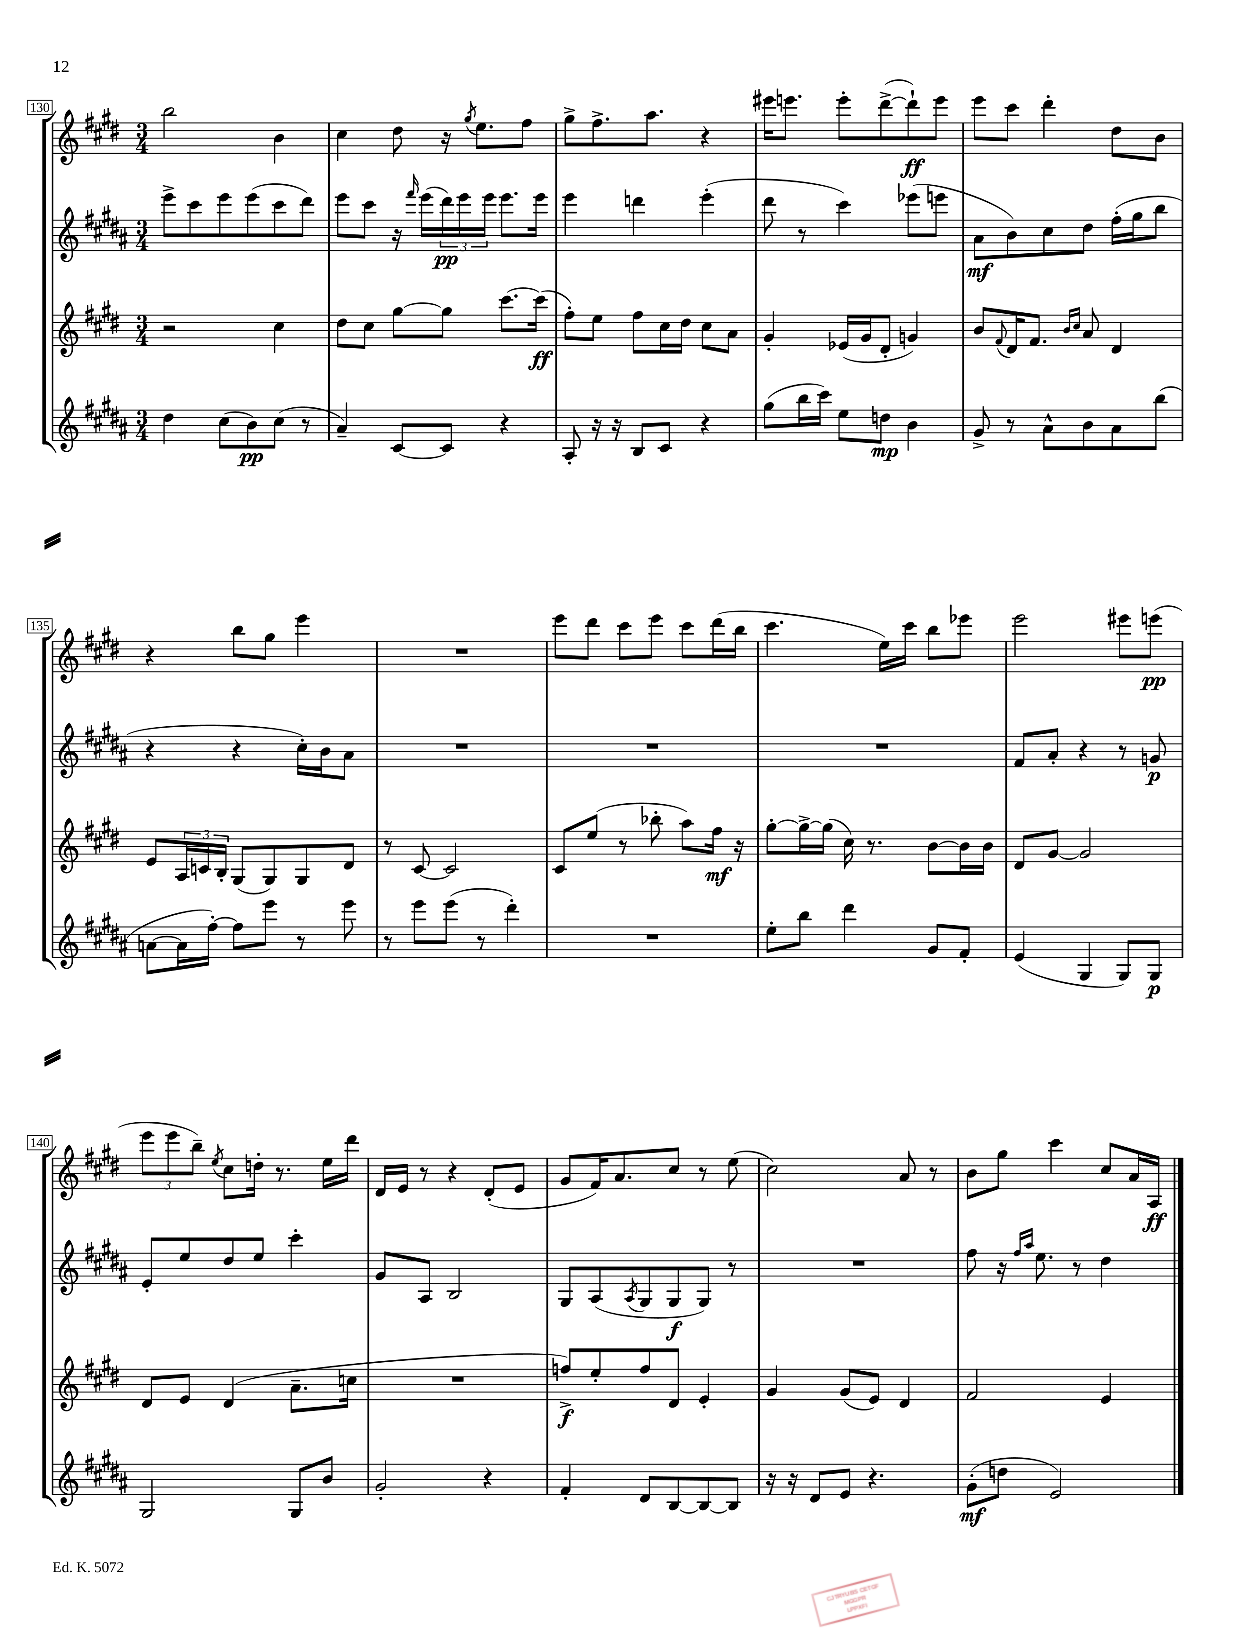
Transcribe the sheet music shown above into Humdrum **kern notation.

**kern	**kern	**kern	**kern
*staff4	*staff3	*staff2	*staff1
*clefG2	*clefG2	*clefG2	*clefG2
*k[f#c#g#d#a#]	*k[f#c#g#d#]	*k[f#c#g#d#a#]	*k[f#c#g#d#]
*M3/4	*M3/4	*M3/4	*M3/4
4dd#	2r	8eee^	2bb
.	.	8ccc#	.
(8cc#	.	8eee	.
8b)	.	(8eee	.
(8cc#	4cc#	8ccc#	4b
8r	.	8ddd#)	.
=	=	=	=
4a#~)	8dd#	8eee	4cc#
.	8cc#	8ccc#	.
[8c#	[8gg#	16r	8dd#
.	.	16qqfff#	.
.	.	(16eee	.
8c#]	8gg#]	24ddd#)	16r
.	.	24eee	.
.	.	.	8qgg#
.	.	.	8.ee
.	.	24eee	.
4r	[8.ccc#	8.eee	.
.	.	.	8ff#
.	(16ccc#]	16eee	.
=	=	=	=
8A#'	8ff#')	4eee	8gg#^
16r	8ee	.	8.ff#^
16r	.	.	.
8B	8ff#	4ddd	.
.	.	.	8.aa
8c#	16cc#	.	.
.	16dd#	.	.
4r	8cc#	(4eee'	4r
.	8a	.	.
=	=	=	=
(8gg#	4g#'	8ddd#	16eee#
.	.	.	8.eee
16bb	.	8r	.
16ccc#)	.	.	.
8ee	(16e-	4ccc#)	8eee'
.	16g#	.	.
8dd	8d#'	.	([8ddd#^
4b	4g)	(8eee-	8ddd#`])
.	.	8eee	8eee
=	=	=	=
8g#^	8b	8a#	8eee
.	8qqf#	.	.
8r	16d#	8b)	8ccc#
.	8.f#	.	.
8a#^^	.	8cc#	4ddd#'
.	16qqb	.	.
.	16qqcc#	.	.
8b	8a	8dd#	.
8a#	4d#	(16ff#'	8dd#
.	.	16gg#	.
(8bb	.	8bb	8b
=	=	=	=
[8a	8e	4r	4r
16a]	24A	.	.
.	24c	.	.
[16ff#')	.	.	.
.	24B'	.	.
8ff#]	(8G#	4r	8bb
8eee	8G#)	.	8gg#
8r	8G#	16cc#')	4eee
.	.	16b	.
8eee	8d#	8a#	.
=	=	=	=
8r	8r	2.r	2.r
8eee	[8c#	.	.
(8eee	2c#]	.	.
8r	.	.	.
4ddd#')	.	.	.
=	=	=	=
2.r	8c#	2.r	8eee
.	(8ee	.	8ddd#
.	8r	.	8ccc#
.	8bb-'	.	8eee
.	8aa)	.	8ccc#
.	16ff#	.	(16ddd#
.	16r	.	16bb
=	=	=	=
8ee'	[8gg#'	2.r	4.ccc#
8bb	16gg#^_	.	.
.	(16gg#]	.	.
4ddd#	16cc#)	.	.
.	8.r	.	.
.	.	.	16ee)
.	.	.	16ccc#
8g#	[8b	.	8bb
8f#'	16b]	.	8eee-
.	16b	.	.
=	=	=	=
(4e	8d#	8f#	2eee
.	[8g#	8a#'	.
4G#	2g#]	4r	.
8G#)	.	8r	8eee#
8G#	.	8g	(8eee
=	=	=	=
2G#	8d#	8e'	12eee
.	.	.	12eee
.	8e	8ee	.
.	.	.	12bb~)
.	.	.	8qee
.	(4d#	8dd#	8cc#
.	.	8ee	16dd'
.	.	.	8.r
8G#	8.a~	4ccc#'	.
8b	.	.	16ee
.	16cc	.	16ddd#
=	=	=	=
2g#'	2.r	8g#	16d#
.	.	.	16e
.	.	8A#	8r
.	.	2B	4r
4r	.	.	(8d#'
.	.	.	8e
=	=	=	=
4f#'	8ff^)	8G#	8g#
.	8ee'	(8A#	16f#)
.	.	.	8.a
.	.	8qA#	.
8d#	8ff	8G#	.
[8B	8d#	8G#	8cc#
8B_	4e'	8G#)	8r
8B]	.	8r	(8ee
=	=	=	=
16r	4g#	2.r	2cc#)
16r	.	.	.
8d#	.	.	.
8e	(8g#	.	.
4.r	8e)	.	.
.	4d#	.	8a
.	.	.	8r
=	=	=	=
(8g#'	2f#	8ff#	8b
8dd	.	16r	8gg#
.	.	16qqff#	.
.	.	16qqaa#	.
.	.	8.ee	.
2e)	.	.	4ccc#
.	.	8r	.
.	4e	4dd#	8cc#
.	.	.	16a
.	.	.	16A
==	==	==	==
*-	*-	*-	*-
